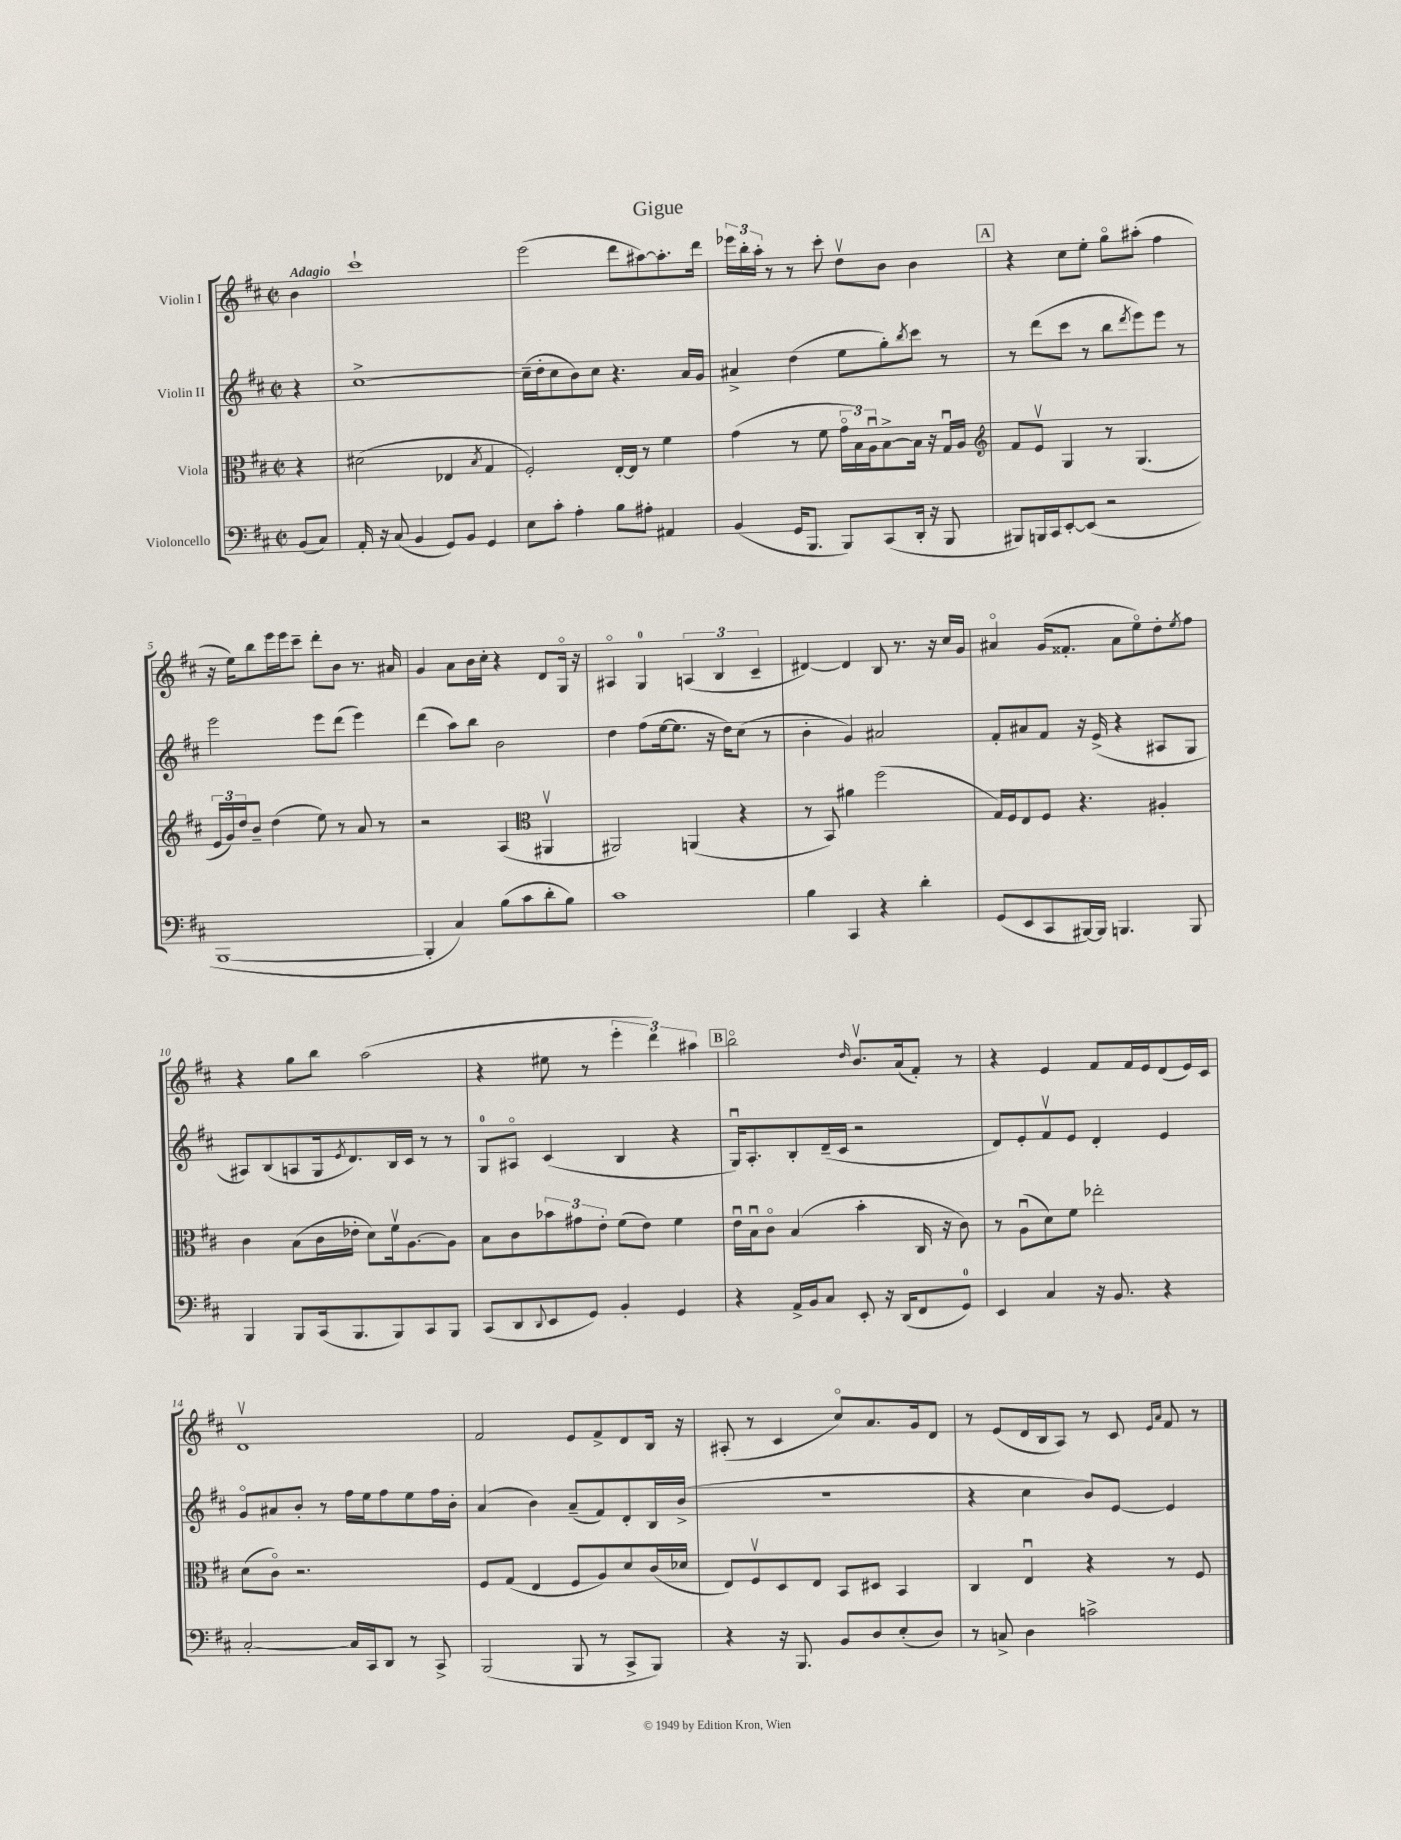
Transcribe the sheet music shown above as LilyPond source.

\header { title = "Gigue" }
<<
\new StaffGroup <<
\new Staff = "s0" \with { instrumentName = "Violin I" } {
    \clef treble \key d \major \defaultTimeSignature \time 2/2 \partial 4 \tempo "Adagio"
    b'4 |
    cis'''1-! |
    e'''2( d'''8 ais''8~) ais''8.-. d'''16 |
    \tuplet 3/2 { ees'''16 b''16-. a''16-. } r8 r8 cis'''8-. d''8\upbow b'8 b'4 |
    \mark \markup { \box "A" } r4 cis''8 e''8-. g''8\flageolet ais''8-.( fis''4 |
    r16 e''16) b''8 e'''16 e'''16 cis'''8-- d'''8-. b'8 r8. ais'16 |
    g'4 a'8 b'16 cis''16-. r4 d'8 g16\flageolet r16 |
    ais4\flageolet g4-0 \tuplet 3/2 { a4( b4 cis'4-- } |
    dis'4~) dis'4 b8 r8. r16 cis''16 g'16 |
    ais'4\flageolet g'16( fisis'8.-. ais'8 e''8\flageolet) d''8-. \acciaccatura { e''8 } fis''8 |
    r4 g''8 b''8 a''2( |
    r4 eis''8 r8 \tuplet 3/2 { e'''4-. d'''4) ais''4 } |
    \mark \markup { \box "B" } b''2\flageolet \grace { d''16 } b'8.\upbow a'16( fis'8-.) r8 |
    r4 e'4 fis'8 fis'16 e'16 d'8( e'16) cis'16 |
    d'1\upbow |
    fis'2 e'8 fis'8-> d'8 b16 r16 |
    ais8-.( r8 cis'4 cis''8\flageolet) a'8. g'16 d'8 |
    r8 e'8( d'16 b16 a8) r8 cis'8 \grace { e'16 a'16 } fis'8 r8 \bar "|." |
}
\new Staff = "s1" \with { instrumentName = "Violin II" } {
    \clef treble \key d \major \defaultTimeSignature \time 2/2 \partial 4
    r4 |
    cis''1~-> |
    cis''16--( d''16-. cis''8 b'8) cis''8 r4. a'16 g'16 |
    ais'4-> d''4( e''8 g''8-.) \acciaccatura { b''8 } cis'''8 r8 |
    \mark \markup { \box "A" } r8 d'''8( cis'''8 r8 b''8 \acciaccatura { d'''8 } e'''8) e'''8 r8 |
    e'''2 e'''8 d'''8( e'''4) |
    d'''4( a''8) b''8 b'2 |
    d''4 fis''8( e''16~ e''8. r16 d''16) cis''8( r8 |
    b'4-. g'4) ais'2 |
    fis'8-. ais'8 fis'8 r16 e'16->( r4 ais8 g8 |
    ais8) b8( a8 g16 \acciaccatura { e'8 } d'8.) b16 cis'16 r8 r8 |
    g8-0 ais8\flageolet cis'4( b4 r4 |
    \mark \markup { \box "B" } g16\downbow) a8.-. b8-. d'16--( cis'16 r2 |
    d'8) e'8-. fis'8\upbow e'8 d'4-. e'4 |
    g'8\flageolet ais'8 b'8-. r8 fis''16 e''16 fis''8 e''8 fis''16 b'16-. |
    a'4( b'4) a'8--( fis'8) d'8-. b16 b'16->( |
    R1 |
    r4 cis''4 b'8) e'8~ e'4 \bar "|." |
}
\new Staff = "s2" \with { instrumentName = "Viola" } {
    \clef alto \key d \major \defaultTimeSignature \time 2/2 \partial 4
    r4 |
    dis'2( ees4 \acciaccatura { b8 } g4 |
    fis2-.) e16~-. e16 r8 fis'4 |
    g'4( r8 fis'8 \tuplet 3/2 { g'16\flageolet b16) a16\downbow } b8~-> b16 r16 g16\downbow a16 |
    \mark \markup { \box "A" } \clef treble fis'8 e'8\upbow g4 r8 g4.( |
    \tuplet 3/2 { e'16 g'16) d''16 } b'8-- d''4( e''8) r8 a'8 r8 |
    r2 a4( \clef alto ais,4\upbow |
    ais,2) a,4( r4 |
    r8 b,8) ais'4 fis''2( |
    g16) fis16 e8 fis8 r4. ais4-. |
    cis'4 b8( cis'16 ees'16-. d'8) fis'16\upbow a8.~ a8 |
    b8 cis'8 \tuplet 3/2 { bes'8 gis'8 e'8-. } fis'8( e'8) fis'4 |
    \mark \markup { \box "B" } e'16\downbow b16\downbow cis'8\flageolet b4( b'4-. cis16 r16 cis'8) |
    r8 a8\downbow( d'8) fis'8 ees''2-. |
    d'8( cis'8\flageolet) r2. |
    fis8 g8( e4 fis8 a8) d'8 cis'16( des'16 |
    e8) fis8\upbow d8 e8 b,8 dis8 b,4 |
    cis4 e4\downbow r4 r8 fis8 \bar "|." |
}
\new Staff = "s3" \with { instrumentName = "Violoncello" } {
    \clef bass \key d \major \defaultTimeSignature \time 2/2 \partial 4
    b,8( cis8) |
    a,16-. r16 cis8( b,4 g,8) b,8 g,4 |
    e8 cis'8-. a4-. b8 ais8-. ais,4 |
    b,4( g,16 b,,8. b,,8) cis,8( d,16-. r16 b,,8 |
    \mark \markup { \box "A" } bis,,8) b,,16 cis,16 e,8~-. e,8( r2 |
    b,,1~ |
    b,,4-. cis4) b8( cis'8 d'8-. b8) |
    cis'1 |
    b4 cis,4 r4 d'4-. |
    g,8( e,8 cis,8 bis,,16~) bis,,16 b,,4. b,,8 |
    b,,4 b,,8 cis,16( b,,8. b,,8) cis,8 b,,8 |
    cis,8( d,8 \appoggiatura { d,8 } e,8 g,8) b,4-. g,4 |
    \mark \markup { \box "B" } r4 a,16-> b,16 cis8 e,8-. r16 d,16( fis,8 g,8-0) |
    e,4 cis4 r16 b,8. r4 |
    cis2~-. cis16 cis,16 d,8 r8 cis,8-> |
    b,,2( b,,8 r8 cis,8-> b,,8) |
    r4 r16 b,,8. b,8 d8 e8-.( d8) |
    r8 c8-> d4 c'2-> \bar "|." |
}
>>
>>
